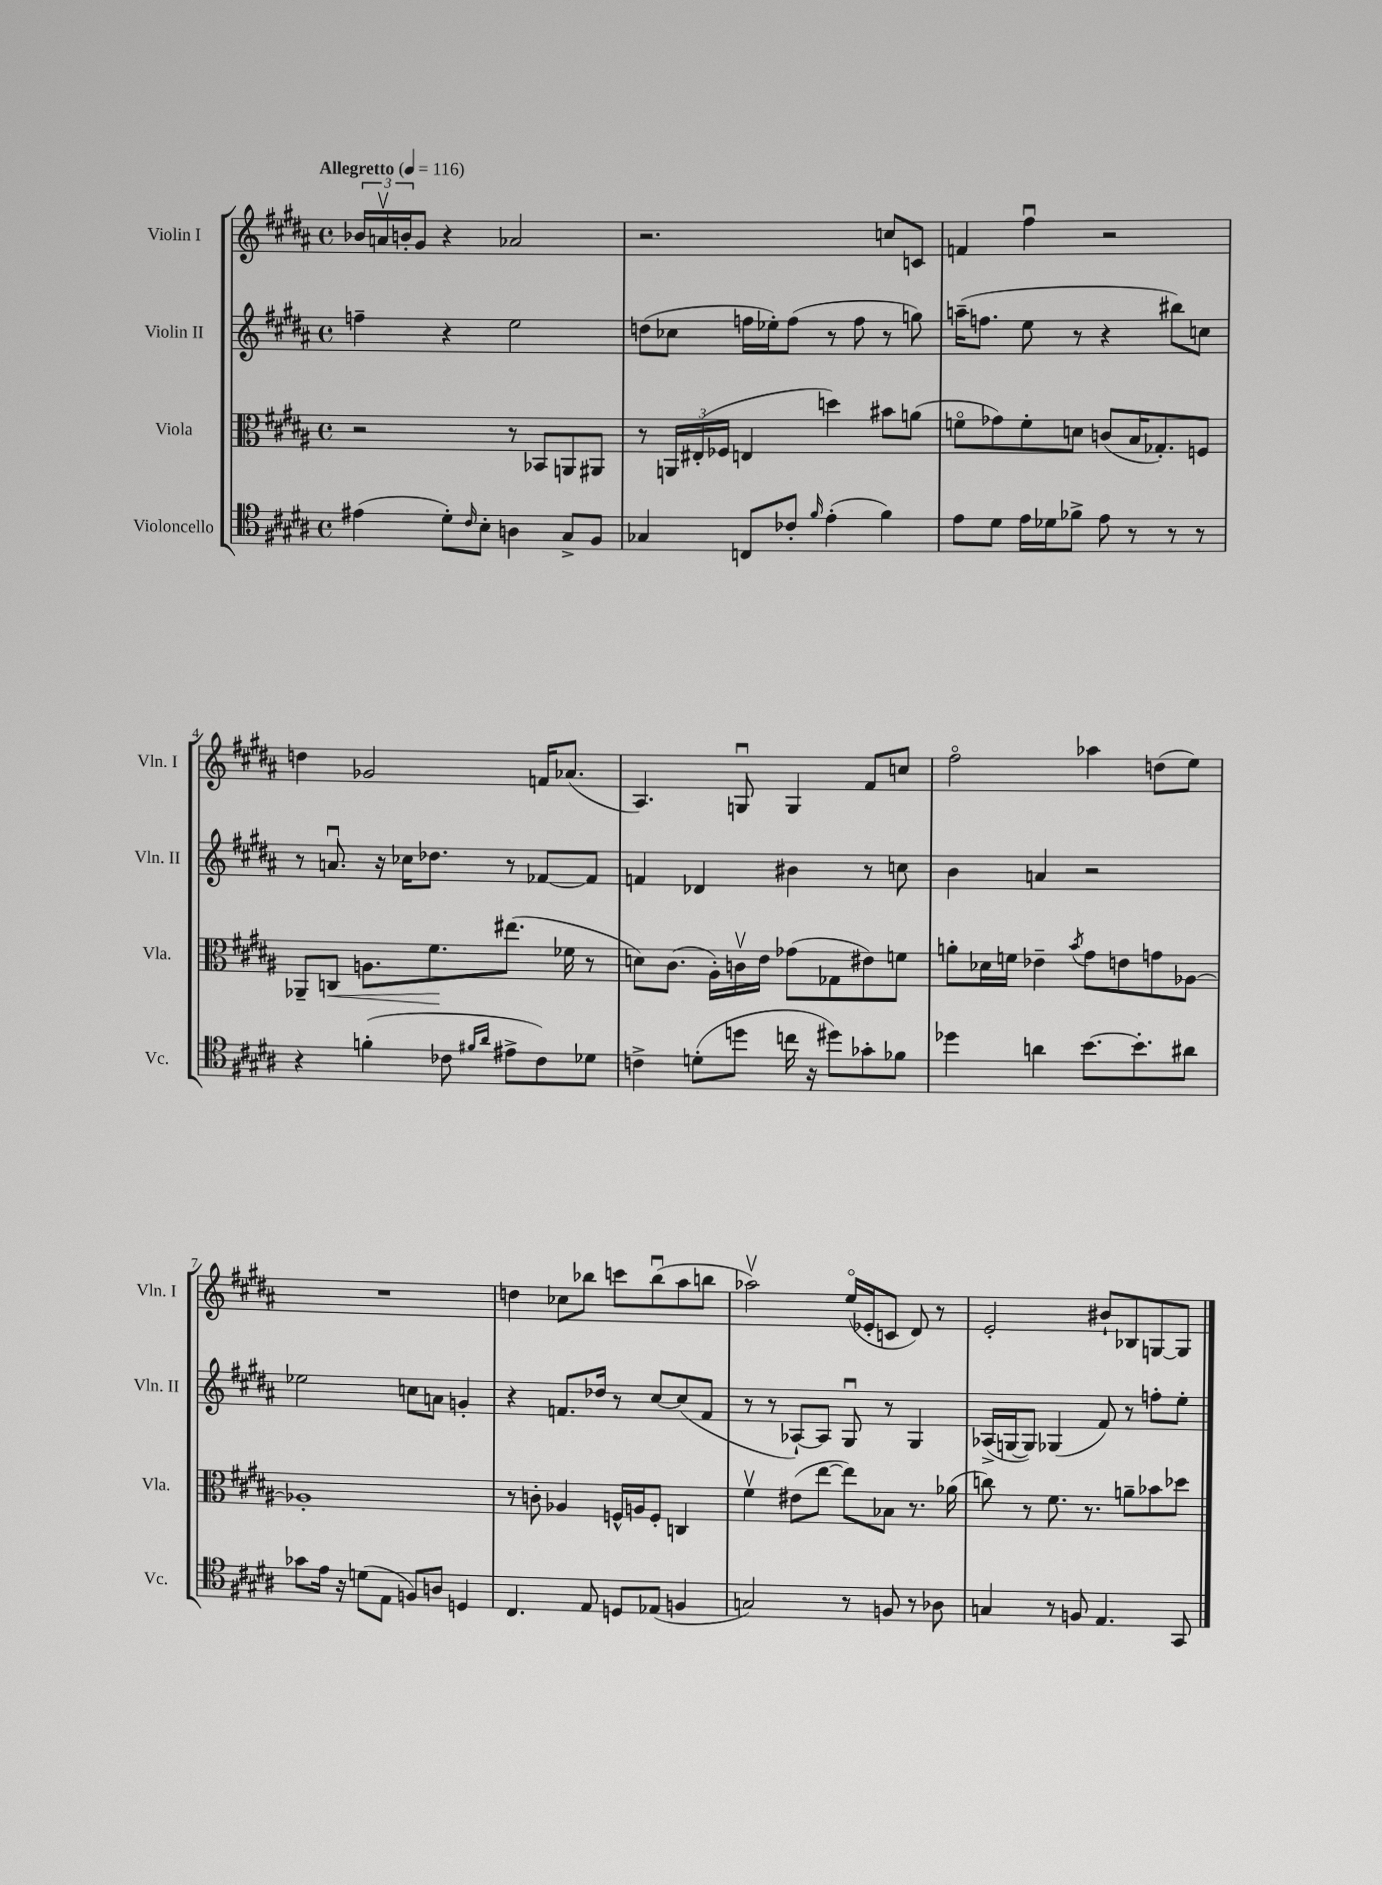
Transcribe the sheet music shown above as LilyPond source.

<<
\new StaffGroup <<
\new Staff = "s0" \with { instrumentName = "Violin I" shortInstrumentName = "Vln. I" } {
    \clef treble \key b \major \defaultTimeSignature \time 4/4 \tempo "Allegretto" 4 = 116
    \tuplet 3/2 { bes'16 a'16\upbow b'16-. } gis'8 r4 aes'2 |
    r2. c''8 c'8 |
    f'4 fis''4\downbow r2 |
    d''4 ges'2 f'16 aes'8.( |
    ais4.) g8\downbow g4 fis'8 c''8 |
    fis''2\flageolet aes''4 d''8( e''8) |
    R1 |
    d''4 ces''8 bes''8 c'''8 bes''8\downbow( ais''8 b''8 |
    aes''2\upbow) e''16\flageolet( ees'16-. c'8 dis'8) r8 |
    e'2-. bis'8-! bes8 g8~ g8 \bar "|." |
}
\new Staff = "s1" \with { instrumentName = "Violin II" shortInstrumentName = "Vln. II" } {
    \clef treble \key b \major \defaultTimeSignature \time 4/4
    f''4-- r4 e''2 |
    d''8( ces''8 f''16 ees''16-.) f''8( r8 f''8 r8 g''8) |
    a''16--( f''8. e''8 r8 r4 bis''8) c''8 |
    r8 a'8.\downbow r16 ces''16 des''8. r8 fes'8~ fes'8 |
    f'4 des'4 bis'4 r8 c''8 |
    b'4 a'4 r2 |
    ees''2 c''8 a'8 g'4-. |
    r4 f'8. des''16 r8 cis''8~ cis''8( f'8 |
    r8 r8 aes8~-!) aes8 gis8\downbow r8 gis4 |
    aes16->( g16~ g8) ges4( fis'8) r8 f''8-. e''8-. \bar "|." |
}
\new Staff = "s2" \with { instrumentName = "Viola" shortInstrumentName = "Vla." } {
    \clef alto \key b \major \defaultTimeSignature \time 4/4
    r2 r8 bes,8 a,8 ais,8 |
    r8 \tuplet 3/2 { a,16 eis16-.( fes16 } e4 d''4) bis'8 a'8( |
    f'8\flageolet ges'8) f'8-. d'8 c'8( b16 ges8.-.) f8 |
    aes,8-- c8\< a8. fis'8.\! eis''8.( fes'16 r8 |
    d'8) cis'8.( ais16-.) c'16\upbow e'16 ges'8( ges8 eis'8) f'8 |
    a'8-. des'16 f'16 ees'4-- \acciaccatura { b'8 } gis'8 e'8 g'8 aes8~ |
    aes1-. |
    r8 c'8-. aes4 f16-^ a16 f8-. c4 |
    fis'4\upbow eis'8( e''8~ e''8) bes8 r8. aes'16( |
    c''8) r8 fis'8. r8. a'8-- bes'8 des''8 \bar "|." |
}
\new Staff = "s3" \with { instrumentName = "Violoncello" shortInstrumentName = "Vc." } {
    \clef tenor \key b \major \defaultTimeSignature \time 4/4
    eis'4( dis'8-.) \grace { cis'16 } b8-. a4 gis8-> fis8 |
    ges4 c8 ces'8-. \grace { fis'16 } e'4-.( fis'4) |
    e'8 dis'8 e'16 des'16 fes'8-> e'8 r8 r8 r8 |
    r4 f'4-.( ces'8 \grace { fis'16 ais'16 } eis'8-> ces'8) des'8 |
    c'4-> d'8-.( d''8 c''16 r16 dis''8) ges'8-. fes'8 |
    des''4 a'4 b'8.~ b'8.-. ais'8 |
    ges'8 e'16 r16 d'8( e8 f8) a8 d4 |
    cis4. e8 d8 ees8( f4 |
    g2) r8 f8 r8 aes8 |
    g4 r8 f8 e4. gis,8 \bar "|." |
}
>>
>>
